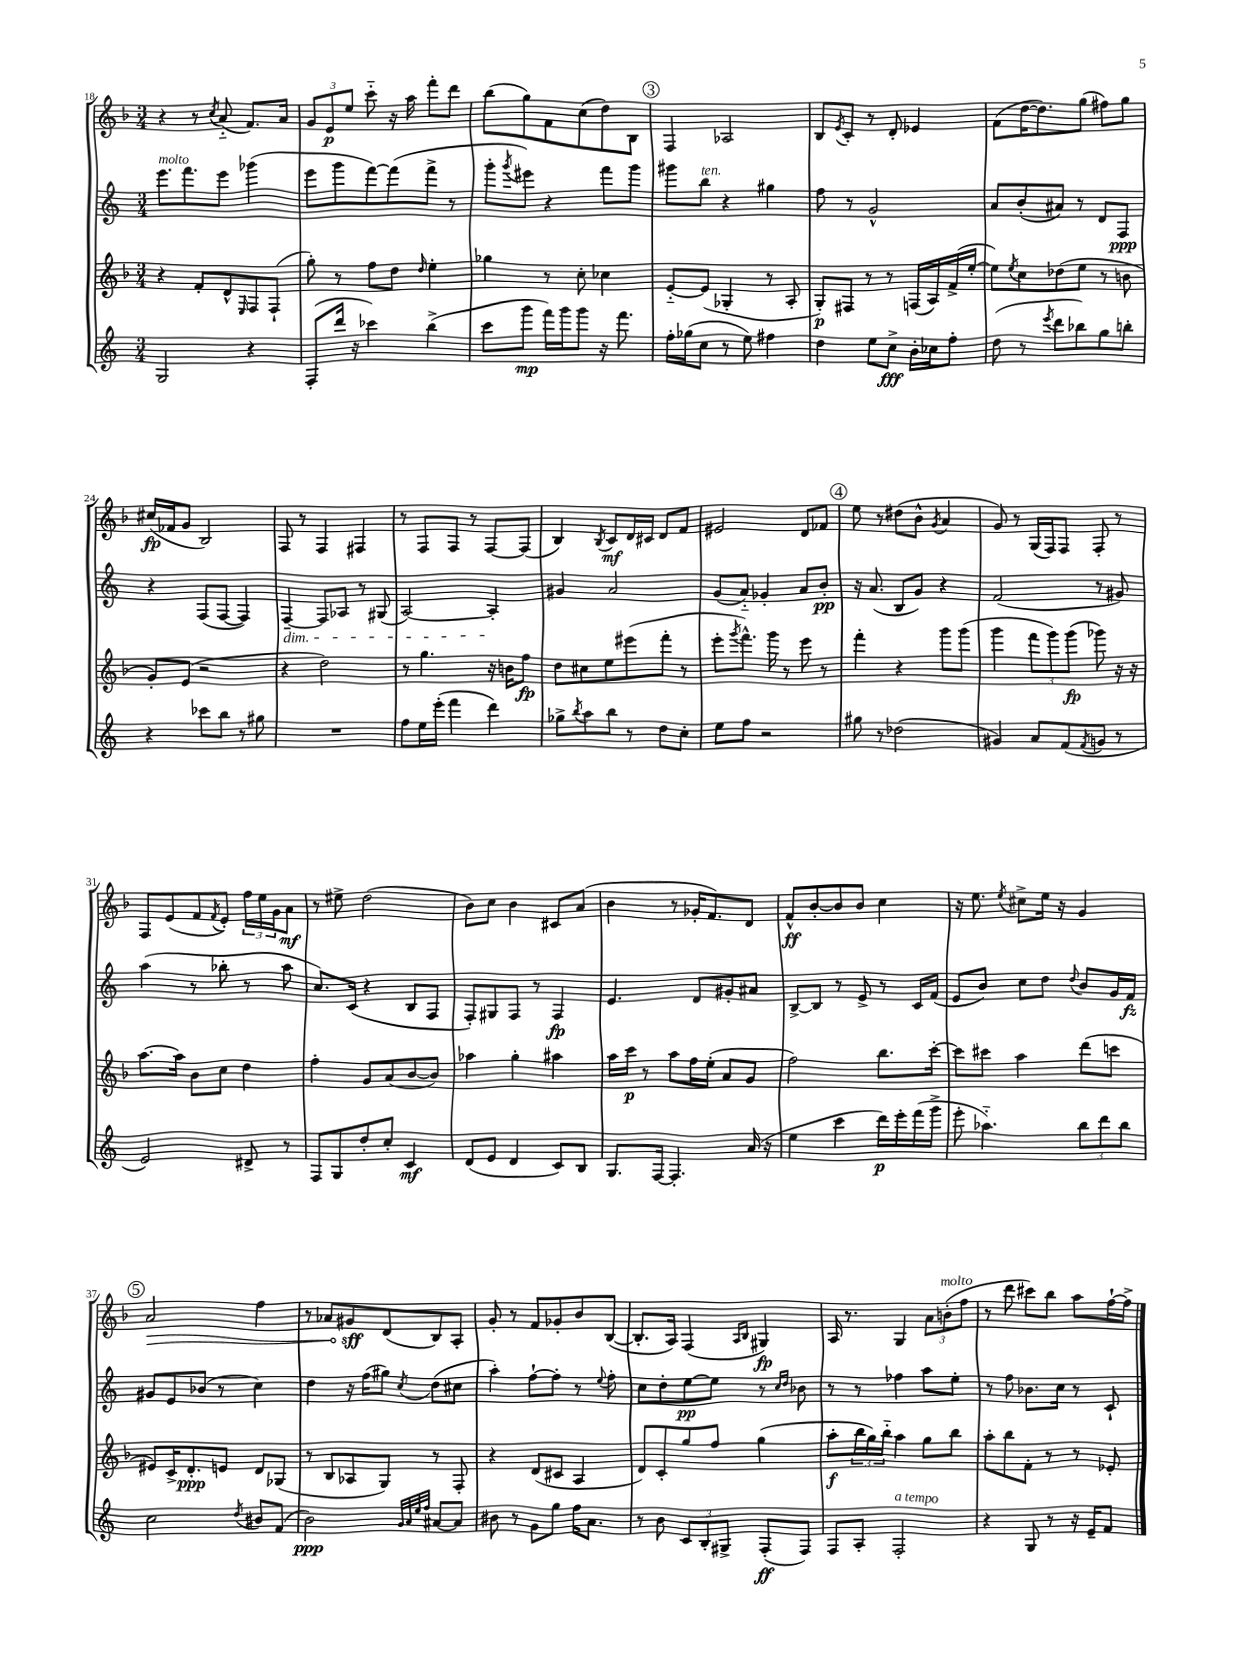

**kern	**kern	**kern	**kern
*staff4	*staff3	*staff2	*staff1
*clefG2	*clefG2	*clefG2	*clefG2
*k[]	*k[b-]	*k[]	*k[b-]
*M3/4	*M3/4	*M3/4	*M3/4
2G/	4r	8.eee\L	4r
.	.	8.fff\	.
.	8f'/L	.	8r
.	.	.	8qcc/
.	8d^^/	8eee\J	(8a'~/
.	16qqE/	.	.
4r	8F/	(4ggg-\	8.f/L)
.	(8F`/J	.	.
.	.	.	16a/Jk
=	=	=	=
(8F'/L	8gg'\)	8eee\L	12g/L
.	.	.	12e/
16ddd/Jk	8r	8ggg\	.
.	.	.	12ee/J
16r	.	.	.
4ccc-\)	8ff\L	[8fff\)	8ccc'~\
.	8dd\J	(8fff\]	16r
.	.	.	16aa\
.	16qqdd/	.	.
(4bb^\	4ee'\	8fff^\J	8fff'\L
.	.	8r	8ddd\J
=	=	=	=
8ccc\L	4gg-\	8ggg'\L	(8bb-\L
.	.	8qggg/	.
8ggg\J	.	8eee#\J)	8gg\)
16fff\LL)	8r	4r	8f\
16ggg\J	.	.	.
8ggg\J	8cc'\	.	(8cc\
16r	4cc-\	8fff\L	8dd\)
8.fff\	.	.	.
.	.	8ggg\J	8B-\J
=	=	=	=
16ff'\LL	[8e'~/L	8ggg#\L	4F/
(16gg-\J	.	.	.
8cc\J	(8e/]J	8bb\J	.
8r	4G-'/	4r	2A-/
8ee\)	.	.	.
4ff#\	8r	4gg#\	.
.	8A'/	.	.
=	=	=	=
4dd\	8G'/L)	8ff\	8B-/L
.	.	.	8qe/
.	8F#/J	8r	8c'/J
8ee\L	8r	2g^^/	8r
8cc^\J	8r	.	8d'/
16b'\LL	(16F/LL	.	4e-/
16cc-\J	16A/)	.	.
8ff'\J	(16f^/	.	.
.	[16ee'/JJ	.	.
=	=	=	=
(8dd\	8ee\]L)	8a/L	(8f\L
.	8qee/	.	.
8r	8cc\	(8b'/	[16dd\K
.	.	.	8.dd\])
8qeee/	.	.	.
8ddd\L	(8dd-\	8a#/J)	.
8bb-\)	8ee\J	8r	(8gg\J
8gg\	8r	8d/L	8ff#\L)
8bb'\J	8b\	8F/J	8gg\J
=	=	=	=
4r	8g'/L)	4r	(16cc#/LL
.	.	.	16f-/J
.	(8e/J	.	8g/J
8ccc-\L	2r	(8F/L	2B-/)
8bb\J	.	[8F/J	.
8r	.	4F/])	.
8gg#\	.	.	.
=	=	=	=
2.r	4r	[4F~/	8F/
.	.	.	8r
.	2dd\)	8F/]L	4F/
.	.	8A-/J	.
.	.	8r	4F#/
.	.	(8G#/	.
=	=	=	=
8ff\L	8r	[2A/)	8r
16ee\L	4.gg\	.	8F/L
(16eee'\JJ	.	.	.
4fff\	.	.	8F/J
.	.	.	8r
4ddd\)	16r	4A'/]	[8F/L
.	16b\LK	.	.
.	8ff\J	.	(8F/]J
=	=	=	=
8gg-^\L	8dd\L	4g#/	4B-/)
8qbb/	.	.	.
8aa\	8cc#\	.	.
.	.	.	8qB-/
8bb\J	8ee\	2a/	8c/L
8r	(8eee#\	.	16d/L
.	.	.	16c#/JJ
8dd\L	8fff'\J	.	8d/L
8cc'\J	8r	.	8f/J
=	=	=	=
8ee\L	8eee'\L	(8g/L	2e#/
.	8qggg/	.	.
8ff\J	8.fff^^\J)	8a'~/J)	.
2r	.	4g-'/	.
.	16ggg\	.	.
.	8r	.	.
.	8eee\	8a/L	8d/L
.	8r	8b'/J	8f-/J
=	=	=	=
8gg#\	4fff'\	16r	8ee\
.	.	(8.a/	.
8r	.	.	8r
(2dd-\	4r	8B/L	(8dd#\L
.	.	8g/J)	8b-^^\J
.	.	.	8qg/
.	8ggg\L	4r	4a/
.	(8ggg\J	.	.
=	=	=	=
4g#/)	4ggg\	(2f/	8g/)
.	.	.	8r
8a/L	12fff\L	.	(16G/LL
.	.	.	16F/J)
.	12ggg\)	.	.
(8f/	.	.	8F/J
.	(12ggg\J	.	.
8qf/	.	.	.
8g/J	8ggg-\)	8r	8F'/
8r	16r	8g#/)	8r
.	16r	.	.
=	=	=	=
2e/)	[8.aa\L	(4aa\	8F/L
.	.	.	(8e/
.	16aa\]Jk	.	.
.	8b-\L	8r	8f/
.	.	.	8qf/
.	8cc\J	8bb-'\	8e'/J)
8d#^/	4dd\	8r	24ff\LL
.	.	.	24ee\
.	.	.	24g\J
8r	.	8aa\	8a\J
=	=	=	=
8F/L	4ff'\	8.cc/L)	8r
8G/	.	.	8ee#^\
.	.	(16c/Jk	.
8dd'/	8g/L	4r	(2dd\
8cc'/J	(8a/	.	.
4c/	[8b-/	8B/L	.
.	8b-/]J)	8F/J	.
=	=	=	=
(8d/L	4aa-\	8F'/L)	8b-\L)
8e/J	.	8G#/	8cc\J
4d/	4gg'\	8F/J	4b-\
.	.	8r	.
8c/L)	4aa#\	4F/	8c#/L
8B/J	.	.	(8a/J
=	=	=	=
8.G/L	16aa\LL	4.e/	4b-\
.	16ccc\JJ	.	.
.	8r	.	.
[16F/Jk	.	.	.
4.F'/]	8aa\L	.	8r
.	16ff\L	8d/L	16g-'/LK
.	(16ee'\JJ	.	8.f/)
.	8a/L	8g#'/	.
(16a/	8g/J	8a#/J	8d/J
16r	.	.	.
=	=	=	=
4ee\	2ff\)	[8B^/L	8f^^/L
.	.	8B/]J	[8b-'/
4ccc\	.	8r	8b-/]
.	.	8e^/	8b-/J
16ddd\LL)	8.bb-\L	8r	4cc\
16eee'\	.	.	.
(16fff\	.	16c/LL	.
16ggg^\JJ	[16ccc'\Jk	(16f/JJ	.
=	=	=	=
8eee'\	8ccc\]L	8e/L	16r
.	.	.	8.ee\
4.aa-'~\)	8ccc#\J	8b/J)	.
.	.	.	8qee/
.	4aa\	8cc\L	8cc#^\L
.	.	8dd\J	16ee\Jk
.	.	.	16r
.	.	8qqdd/	.
12bb\L	(8ddd\L	8b/L	4g/
12ddd\	.	.	.
.	8ccc\J	16g/L	.
12bb\J	.	.	.
.	.	16f/JJ	.
=	=	=	=
2cc\	8e#/L)	8g#/L	2a/
.	16c^/K	8e/	.
.	8.d'/	.	.
.	.	(8b-/J	.
.	8e/J	8r	.
8qdd/	.	.	.
8b#/L	8d/L	4cc\)	4ff\
(8f/J	(8G-/J	.	.
=	=	=	=
2b\)	8r	4dd\	8r
.	8B-/L	.	8a-/L
.	8A-/	16r	8g#/
.	.	(16ff\LK	.
.	8G/J)	8gg#\J)	(8d/
32qqg/LLL	.	.	.
32qqa/	.	.	.
32qqee/	.	.	.
32qqff/JJJ	.	8qcc/	.
[8a#/L	8r	(8dd\L	8B-/)
8a#/]J	8F'/	8cc#\J	8A'/J
=	=	=	=
8b#\	4r	4aa'\)	8g'/
8r	.	.	8r
8g\L	(8d/L	[8ff`\L	8f/L
8gg\J	8c#/J	8ff'\]J	8g-'/
16ff\LK	4A/	8r	8b-/
8.a\J	.	.	.
.	.	8qqee/	.
.	.	8ff'\	([8B-/J
=	=	=	=
8r	8d/L)	8cc\L	8.B-'/]L
8b\	8c'/	8dd'\	.
.	.	.	16A/Jk)
12c/L	8gg/	[8ee\	(4F/
12B'/	.	.	.
.	8ff/J	8ee\]J	.
12G#^/J	.	.	.
.	.	.	16qqA/LL
.	.	.	16qqB-/JJ
(8F'/L	(4gg\	8r	4G#/)
.	.	16qqcc/LL	.
.	.	16qqdd/JJ	.
8F/J)	.	8b-\	.
=	=	=	=
8F/L	8aa'\L	8r	16A/
.	.	.	8.r
8A'/J	24bb-\L	8r	.
.	24gg\)	.	.
.	24bb-'~\JJ	.	.
2F'/	4aa\	4ff-\	4G/
.	8gg\L	8aa\L	12a\L
.	.	.	(12b'\
.	8bb-\J	8ee'\J	.
.	.	.	12ff\J
=	=	=	=
4r	8aa'\L	8r	8r
.	8bb-\	8ff\	8ddd\
8G/	8f'\J	8.b-\L	8ccc#\L)
8r	8r	.	8bb-\J
.	.	16cc\Jk	.
16r	8r	8r	8aa\L
16e~/LK	.	.	.
8f/J	8e-'/	8c`/	[16ff`\L
.	.	.	16ff^\]JJ
==	==	==	==
*-	*-	*-	*-
